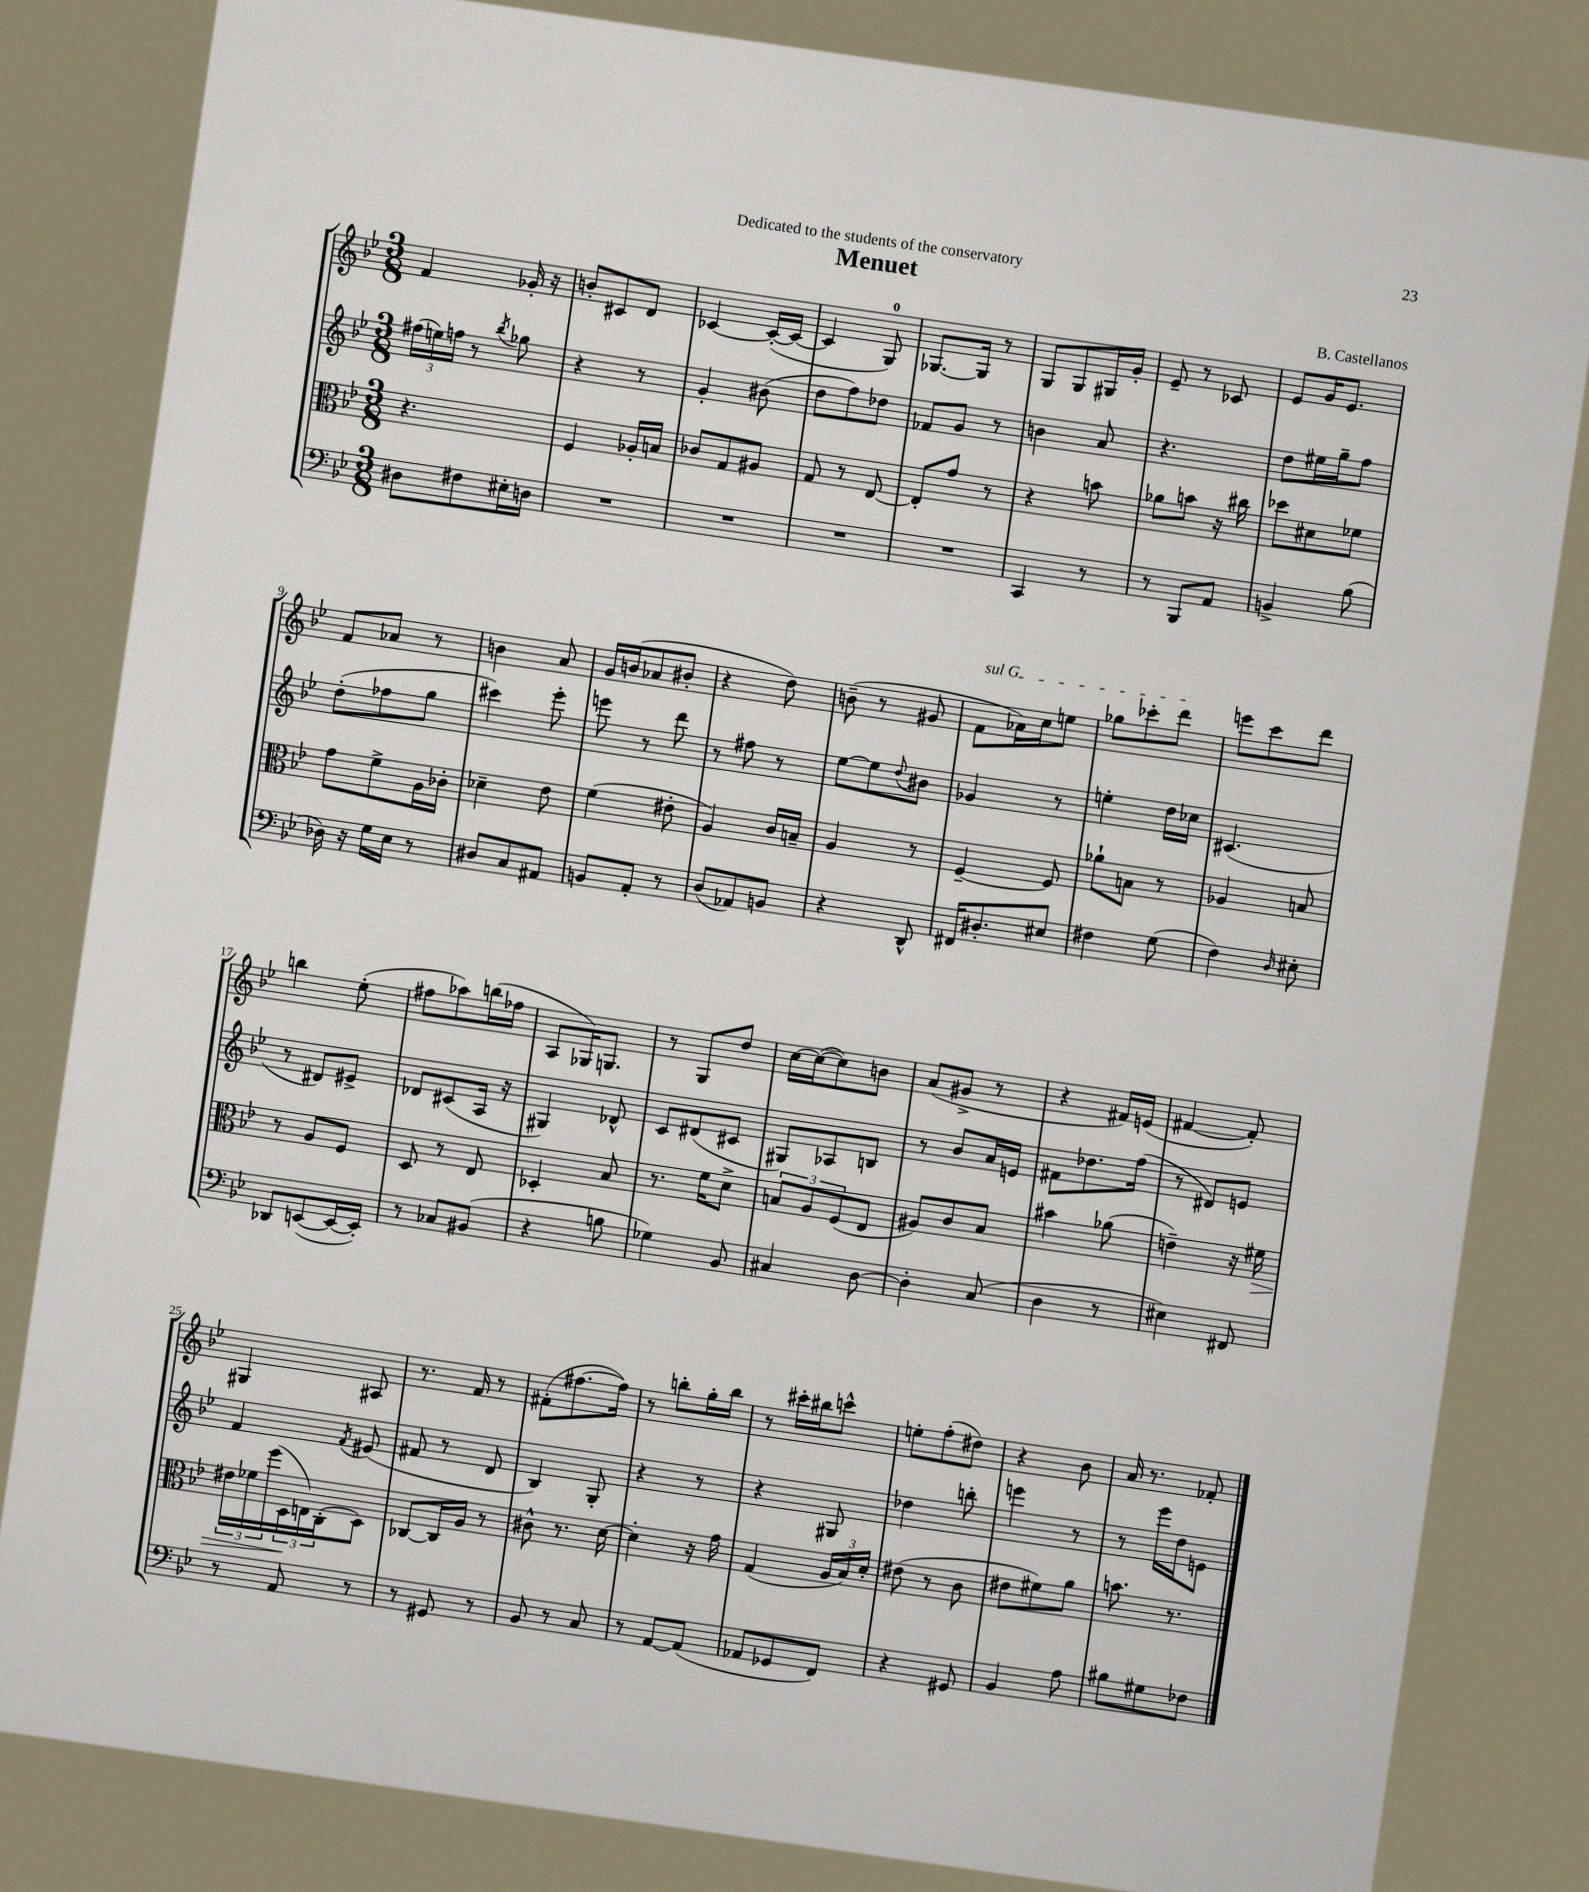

**kern	**kern	**dynam	**kern	**kern
*part4	*part3	*part3	*part2	*part1
*staff4	*staff3	*staff3	*staff2	*staff1
*clefF4	*clefC3	*	*clefG2	*clefG2
*k[b-e-]	*k[b-e-]	*	*k[b-e-]	*k[b-e-]
*M3/8	*M3/8	*	*M3/8	*M3/8
=1	=1	=1	=1	=1
8D#X\L	4.r	.	(24ff#X\LL	4f/
.	.	.	24een\)	.
.	.	.	24ffn\JJ	.
8F#X\	.	.	8r	.
.	.	.	8qbb-/	.
16E#X'\L	.	.	8gg-X\	16g-X'/
16Dn\JJ	.	.	.	16r
=2	=2	=2	=2	=2
4.r	4F/	.	4r	8bn'/L
.	.	.	.	8c#X/
.	16A-X'/LL	.	8r	8d/J
.	16Bn/JJ	.	.	.
=3	=3	=3	=3	=3
4.r	8c-X/L	.	4g'/	[4c-X/
.	8G/	.	.	.
.	8A#X/J	.	(8b#X\	(16c-'/LL_
.	.	.	.	16c-/JJ_
=4	=4	=4	=4	=4
4.r	8G/	.	8dd\L	4c-/]
.	8r	.	8ff\)	.
.	[8E-/	.	8dd-X\J	8G/)
=5	=5	=5	=5	=5
4.r	8E-'/L]	.	8f-X/L	[8.G-X/L
.	8g/J	.	8g/J	.
.	.	.	.	16G-/Jk]
.	8r	.	8r	8r
=6	=6	=6	=6	=6
4CC/	4r	.	4bn\	8G/L
.	.	.	.	8G/
8r	8bn\	.	8a/	16G#X/L
.	.	.	.	16g'/JJ
=7	=7	=7	=7	=7
8r	8a-X\L	.	4.r	8e-~/
8BBB-/L	8bn\J	.	.	8r
8AA/J	16r	.	.	8c-X/
.	16cc#X\	.	.	.
=8	=8	=8	=8	=8
4BBn^/	8dd-X\L	.	8dd\L	8e-/L
.	8d#X\	.	16ee#X\L	16g/K
.	.	.	16gg~\J	8.e-/J
(8B-\	8f-X\J	.	8ff\J	.
!!LO:LB:g=z
=9	=9	=9	=9	=9
16D-X\)	8g\L	.	(8dd'\L	8f/L
16r	.	.	.	.
16G\LL	8f^\	.	8ff-X\	8a-X/J
16E-\JJ	.	.	.	.
8r	16A\L	.	8gg\J	8r
.	16c-X'\JJ	.	.	.
=10	=10	=10	=10	=10
8D#X/L	4d-X~\	.	4ccc#X\)	4bn\
8C/	.	.	.	.
8AA#X/J	8e-\	.	8eee-'\	8a/
=11	=11	=11	=11	=11
8BBn/L	(4f\	.	8eeen\	16g/LL
.	.	.	.	(16bn/J
8AA'/J	.	.	8r	8a-X/
8r	8e#X'\	.	8ddd\	8b#X'/J
=12	=12	=12	=12	=12
(8D/L	4A/)	.	8r	4r
8AA-X/)	.	.	8ff#X\	.
8BBn/J	16c/LL	.	8r	8dd\)
.	16Bn~/JJ	.	.	.
=13	=13	=13	=13	=13
4r	4A/	.	[8ee-\L	(8bn~\
.	.	.	8ee-\]	8r
.	.	.	8qqdd/	.
8DD^^/	8r	.	8b#X\J	8g#X/
=14	=14	=14	=14	=14
!	!	!	!	!LO:TX:a:i:t=sul G
16FF#X/KL	[4F~/	.	4g-X/	8f\L
8.D#X'/	.	.	.	.
.	.	.	.	16a-X\L)
.	.	.	.	16cc\J
8E#X/J	8F/]	.	8r	8een\J
=15	=15	=15	=15	=15
4F#X\	8a-X`\L	.	4een'\	8gg-X\L
.	8Bn\J	.	.	8ccc-X'\
(8G\	8r	.	16dd\LL	8ddd\J
.	.	.	16cc-X\JJ	.
=16	=16	=16	=16	=16
4F\)	4A-X/	.	(4.c#X/	8eeen\L
.	.	.	.	8ccc\
16qqD/	.	.	.	.
8E#X'\	8Bn/	.	.	8ddd\J
!!LO:LB:g=z
=17	=17	=17	=17	=17
8DD-X/L	8r	.	8r	4bbn\
([8EEn/	8A/L	.	8d#X/L)	.
16EE/L_	8F/J	.	8e#X^/J	(8ee-'\
16EE'/JJ])	.	.	.	.
=18	=18	=18	=18	=18
8r	8D/	.	8d-X/L	8ff#X\L
8C-X/L	8r	.	(8c#X/	8aa-X\)
(8BB#X/J	8E-/	.	16A/Jk	(16bbn\L
.	.	.	16r	16ff-X\JJ
=19	=19	=19	=19	=19
4r	4D-X'/	.	4G#X/)	8A/L
.	.	.	.	16G-X/K)
.	.	.	.	8.Gn/J
8Bn\	8B-/	.	8d-X^^/	.
=20	=20	=20	=20	=20
4G-X\)	8.r	.	8c/L	8r
.	.	.	(8d#X/	8G/L
.	16f\KL	.	.	.
8BB-/	8d^\J	.	8c#X/J	8dd/J
=21	=21	=21	=21	=21
4C#X/	12Bn/L	.	8G#X/L)	[16cc\LL
.	.	.	.	(16cc\J_
.	12A/	.	.	.
.	.	.	8A-X/	8cc\])
.	(12F/	.	.	.
[8D\	8E-/J	.	8Bn/J	8bn\J
=22	=22	=22	=22	=22
4D'\]	8A#X/L)	.	8r	(8a/L
.	8c/	.	8b-/L	8g#X^/J
(8C/	8B-/J	.	16a/L	8r
.	.	.	16en/JJ	.
=23	=23	=23	=23	=23
4D\	4b#X\	.	8f#X\L	4r
.	.	.	8.dd-X\	.
8r	(8a-X\	.	.	16f#X/LL)
.	.	.	(16ff\Jk	(16en/JJ
=24	=24	=24	=24	=24
4E#X\)	4en~\)	.	8r	[4f#X/
.	.	.	8d#X/L)	.
8FF#X/	16r	.	8en/J	8f#'/])
!	!	!LO:HP:b	!	!
.	16f#X\	>	.	.
!!LO:LB:g=z
=25	=25	=25	=25	=25
8r	24e#X\LL	.	4f/	4G#X/
.	24f-X\	.	.	.
.	(24ff\	.	.	.
8AA/	24D\	.	.	.
.	24En\)	]	.	.
.	(24C'\J	.	.	.
.	.	.	8qf/	.
8r	8D\J)	.	(8e#X/	8A#X/
=26	=26	=26	=26	=26
8r	[8C-X/L	.	8f#X/	8.r
8GG#X/	16C-/L]	.	8r	.
.	16A/JJ	.	.	16f/
8r	8r	.	8d/	8r
=27	=27	=27	=27	=27
8BB-/	8c#X^^\	.	4B-/)	(8f#X'\L
8r	8.r	.	.	[8.ff#X\
8C/	.	.	8G'/	.
.	[16d\	.	.	16ff#\Jk])
=28	=28	=28	=28	=28
8r	4d'\]	.	4r	8r
[8AA/L	.	.	.	8bbn'\L
(8AA/J]	16r	.	8r	16gg'\L
.	16g\	.	.	16bb\JJ
=29	=29	=29	=29	=29
8AA-X/L	(4G/	.	4r	8r
8GG-X/	.	.	.	16ccc#X'\LL
.	.	.	.	16bb#X\J
8FF/J)	24A/LL	.	8G#X/	8cccn^^\J
.	24B-/)	.	.	.
.	24d'/JJ	.	.	.
=30	=30	=30	=30	=30
4r	(8e#X\	.	4dd-X\	8een'\L
.	8r	.	.	(8ff'\
8GG#X/	8c\	.	8bbn'\	8dd#X\J)
=31	=31	=31	=31	=31
4BB-/	8e#X\L	.	4eeen\	4r
.	8f#X\)	.	.	.
8A\	8a\J	.	8r	8b-\
=32	=32	=32	=32	=32
8B#X\L	8.bn\	.	8r	16a/
.	.	.	.	8.r
8G#X\	.	.	16eee-\LL	.
.	8.r	.	16dd\J	.
8F-X\J	.	.	8en\J	8f-X'/
==	==	==	==	==
*-	*-	*-	*-	*-
